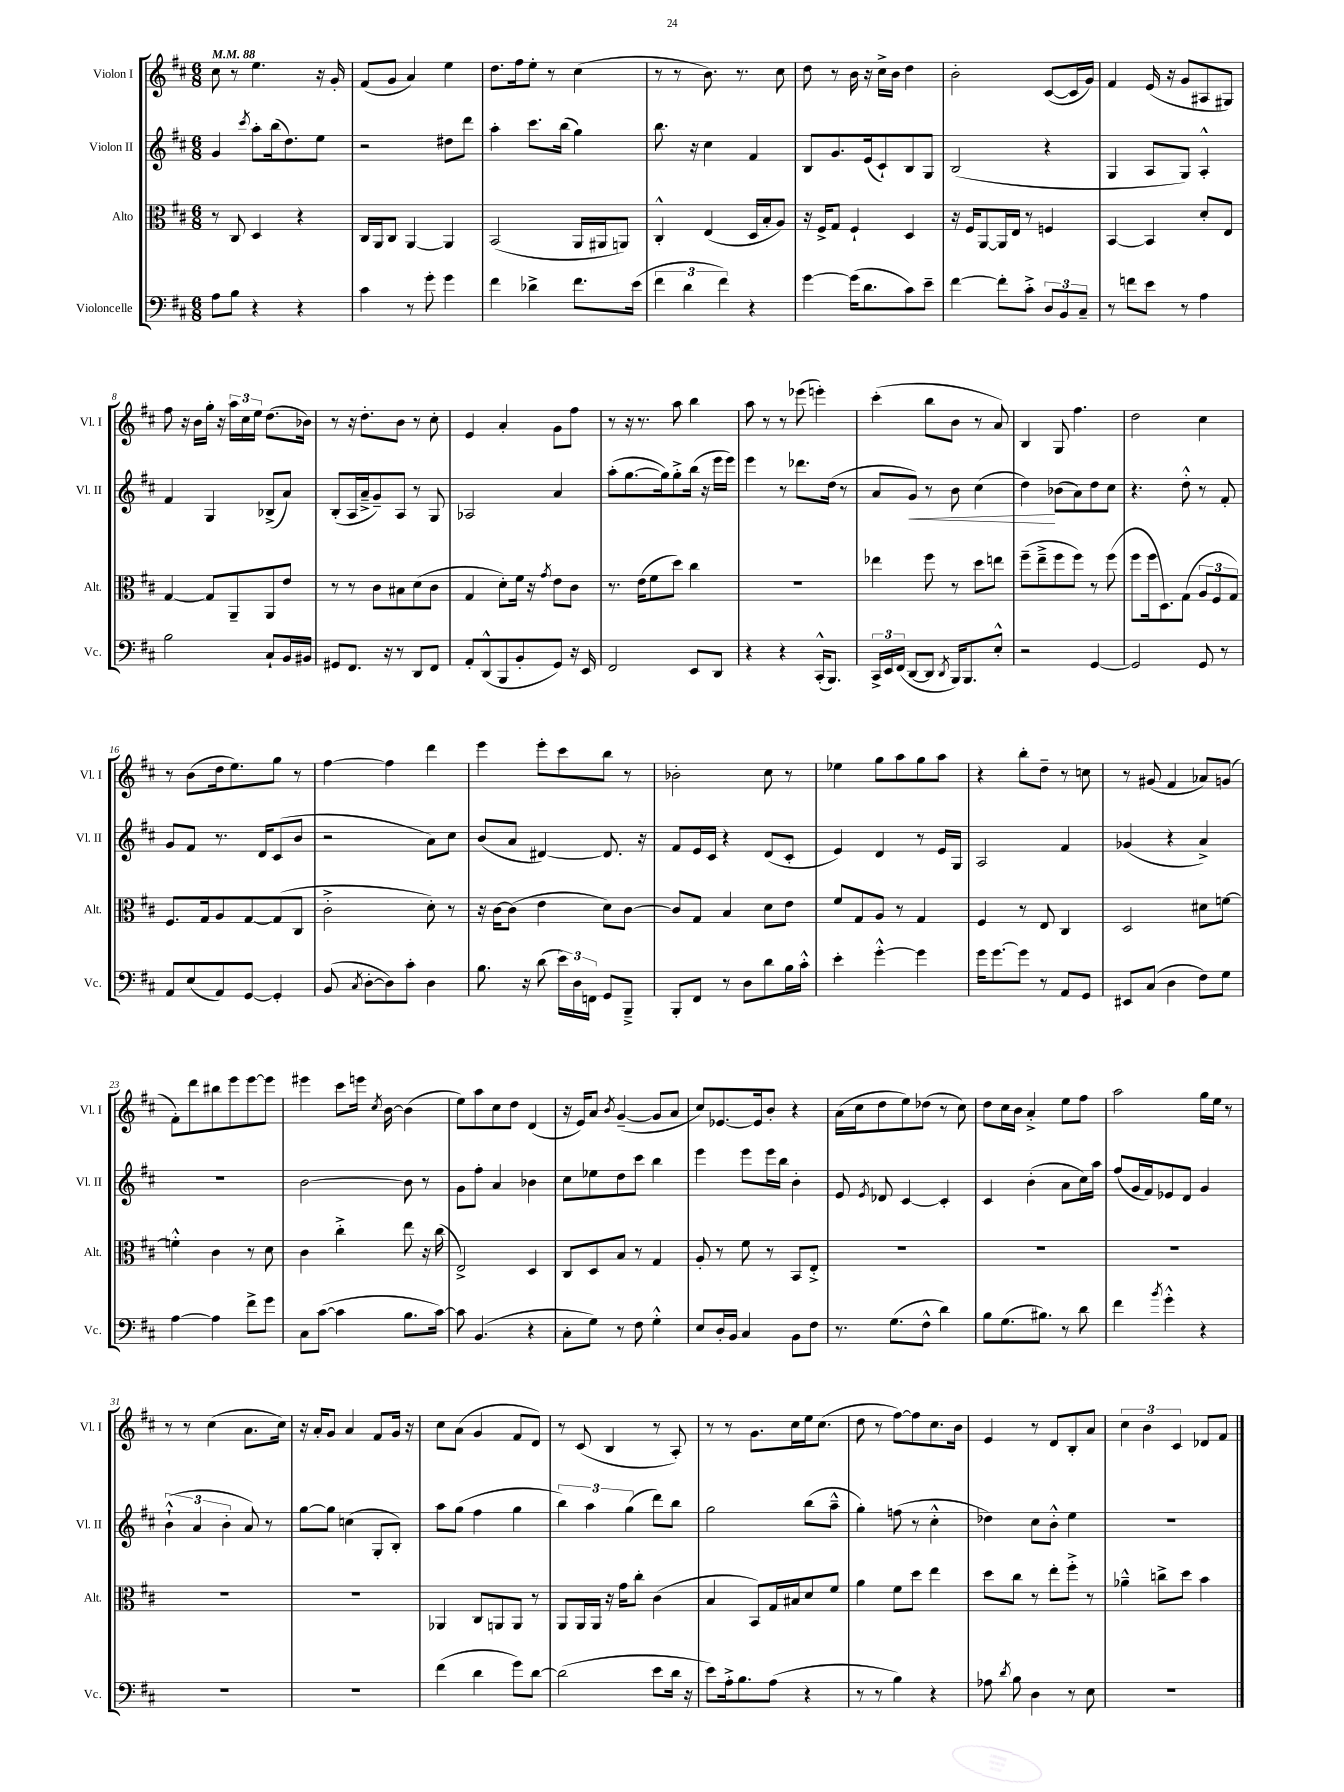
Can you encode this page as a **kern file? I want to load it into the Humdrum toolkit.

**kern	**kern	**kern	**dynam	**kern
*part4	*part3	*part2	*part2	*part1
*staff4	*staff3	*staff2	*staff2	*staff1
*I"Violoncelle	*I"Alto	*I"Violon II	*	*I"Violon I
*I'Vc.	*I'Alt.	*I'Vl. II	*	*I'Vl. I
*clefF4	*clefC3	*clefG2	*	*clefG2
*k[f#c#]	*k[f#c#]	*k[f#c#]	*	*k[f#c#]
*M6/8	*M6/8	*M6/8	*	*M6/8
*MM88	*MM88	*MM88	*	*MM88
=1	=1	=1	=1	=1
8A\L	8r	4g/	.	8cc#\
8B\J	8C#/	.	.	8r
.	.	8qccc#/	.	.
4r	4D/	8aa'\L	.	4.ee\
.	.	(16bb\k	.	.
.	.	8.dd\)	.	.
4r	4r	.	.	.
.	.	8ee\J	.	16r
.	.	.	.	16g'/
=2	=2	=2	=2	=2
4c#\	16C#/LL	2r	.	(8f#/L
.	16AA/J	.	.	.
.	8C#/J	.	.	8g/J
8r	[4AA/	.	.	4a/)
8g'\	.	.	.	.
4g\	4AA/]	8dd#X\L	.	4ee\
.	.	8ddd\J	.	.
=3	=3	=3	=3	=3
4f#\	(2BB/	4aa'\	.	8.dd\L
.	.	.	.	16ff#\k
4d-X^\	.	8.ccc#\L	.	8ee'\J
.	.	.	.	8r
.	.	(16bb\Jk	.	.
8.f#\L	16AA/LL	4gg\)	.	(4cc#\
.	16AA#X/J	.	.	.
.	8AAn/J)	.	.	.
(16e\Jk	.	.	.	.
=4	=4	=4	=4	=4
6f#\	4C#'^^/	8.bb\	.	8r
.	.	.	.	8r
6d\	.	.	.	.
.	.	16r	.	.
.	(4E/	4cc#\	.	8.b\)
6f#\)	.	.	.	.
.	.	.	.	8.r
4r	16D/LL	4f#/	.	.
.	16B'/J	.	.	.
.	8A/J)	.	.	8cc#\
=5	=5	=5	=5	=5
[4g\	16r	8B/L	.	8dd\
.	16F#^/KL	.	.	.
.	8G/J	8.g/	.	8r
(16g\KL]	4F#`/	.	.	16b\
8.d\	.	(16e/k	.	16r
.	.	8c#`/)	.	16cc#^\LL
.	.	.	.	16b\JJ
8c#\)	4D/	8B/	.	4dd\
8e~\J	.	8G/J	.	.
=6	=6	=6	=6	=6
[4f#\	16r	(2B/	.	2b'\
.	16F#/KL	.	.	.
.	[8AA/	.	.	.
8f#'\L]	16AA/L]	.	.	.
.	16E/JJ	.	.	.
8c#'^\J	8r	.	.	.
12D/L	4Fn/	4r	.	([8c#/L
12BB/	.	.	.	.
.	.	.	.	16c#/L]
12C#~/J	.	.	.	.
.	.	.	.	16g/JJ)
=7	=7	=7	=7	=7
8r	[4BB/	4G/	.	4f#/
8fn\L	.	.	.	.
8e\J	4BB/]	8A/L	.	(16e/
.	.	.	.	16r
8r	.	8G/J)	.	8g/L
4A\	8d'/L	4A'^^/	.	8A#X/
.	8E/J	.	.	8G#X/J)
!!LO:LB:g=z
=8	=8	=8	=8	=8
2B\	[4G/	4f#/	.	8ff#\
.	.	.	.	16r
.	.	.	.	16b\LL
.	8G/L]	4G/	.	16gg'\JJ
.	.	.	.	16r
.	8AA~/	.	.	24aa\LL
.	.	.	.	24cc#\
.	.	.	.	24ee\JJ
8C#`/L	8AA/	(8B-X^/L	.	(8.dd\L
16BB/L	8e/J	8a/J)	.	.
16BB#X/JJ	.	.	.	16b-X\Jk)
=9	=9	=9	=9	=9
8GG#X/L	8r	(8B'/L	.	8r
8.FF#/J	8r	16A/L	.	16r
.	.	16a~^/J	.	8.dd'\L
.	8c#\L	8g~/)	.	.
16r	.	.	.	.
8r	8B#X\	8A/J	.	8b\J
8DD/L	(8d\	8r	.	8r
8FF#/J	8c#\J	8G/	.	8cc#'\
=10	=10	=10	=10	=10
8AA'/L	4G/	2A-X/	.	4e/
(8DD^^/	.	.	.	.
8BBB/	8d'\L)	.	.	4a'/
8BB'/	16f#\Jk	.	.	.
.	16r	.	.	.
.	8qg/	.	.	.
8GG/J)	8e\L	4a/	.	8g\L
16r	8c#\J	.	.	8ff#\J
16EE/	.	.	.	.
=11	=11	=11	=11	=11
2FF#/	8.r	(8aa'\L	.	8r
.	.	[8.gg\	.	16r
.	(16e\KL	.	.	8.r
.	8f#\	.	.	.
.	.	16gg\k])	.	.
.	8dd\J)	8gg'^\	.	8aa\
8EE/L	4cc#\	(16bb\Jk	.	4bb\
.	.	16r	.	.
8DD/J	.	16eee\LL	.	.
.	.	16eee\JJ)	.	.
=12	=12	=12	=12	=12
4r	2.r	4eee\	.	8aa\
.	.	.	.	8r
4r	.	8r	.	8r
.	.	8.ddd-X\L	.	(8eee-X\
(16CC#'^^/KL	.	.	.	4eeen'\)
8.BBB/J)	.	(16dd\Jk	.	.
.	.	8r	.	.
=13	=13	=13	=13	=13
24CC#^/LL	4ee-X\	8a/L	.	(4ccc#'\
24EE/	.	.	.	.
(24FF#/JJ	.	.	.	.
!	!	!	!LO:HP:b	!
[8DD/L	.	8g/J)	<	.
8DD/J]	8ff#\	8r	.	8bb\L
8qDD/	.	.	.	.
16BBB/KL)	8r	8b\	.	8b\J
8.BBB/	.	.	.	.
.	8dd\L	(4cc#\	.	8r
8E'^^/J	8een\J	.	.	8a/)
=14	=14	=14	=14	=14
2r	(8ff#~\L	4dd\)	.	4B/
.	8ee~^\	.	.	.
.	8ff#\	(8b-X\L	[	8G/
.	8ff#\J)	8a\)	.	4.ff#\
[4GG/	8r	8dd\	.	.
.	(8ff#\	8cc#\J	.	.
=15	=15	=15	=15	=15
2GG/]	8ff#\L	4.r	.	2dd\
.	16ff#\k	.	.	.
.	8.D\)	.	.	.
.	(8G\J	8dd'^^\	.	.
8GG/	12A/L	8r	.	4cc#\
.	12F#/	.	.	.
8r	.	8f#'/	.	.
.	12G/J)	.	.	.
!!LO:LB:g=z
=16	=16	=16	=16	=16
8AA/L	8.F#/L	8g/L	.	8r
(8E/	.	8f#/J	.	(8b\L
.	16G/k	.	.	.
8AA/)	8A/	8.r	.	16dd\k
.	.	.	.	8.ee\)
[8GG/J	[8G/	.	.	.
.	.	16d/KL	.	.
4GG'/]	(8G/]	(8c#/	.	8gg\J
.	8C#/J	8b/J	.	8r
=17	=17	=17	=17	=17
(8BB/	2c#'^\	2r	.	[4ff#\
8qC#/	.	.	.	.
[8D'\L	.	.	.	.
8D\])	.	.	.	4ff#\]
8c#'\J	.	.	.	.
4D\	8d'\)	8a\L)	.	4ddd\
.	8r	8cc#\J	.	.
=18	=18	=18	=18	=18
8.B\	16r	(8b/L	.	4eee\
.	[16c#\KL	.	.	.
.	(8c#\J]	8a/J	.	.
16r	.	.	.	.
(8d\	4e\	[4d#X/)	.	8eee'\L
24e\LL)	.	.	.	8ccc#\
24D\	.	.	.	.
24FFn\JJ	.	.	.	.
8GG/L	8d\L)	8.d#/]	.	8bb\J
8BBB~^/J	[8c#\J	.	.	8r
.	.	16r	.	.
=19	=19	=19	=19	=19
8BBB'/L	8c#/L]	8f#/L	.	2b-X'\
8FF#/J	8G/J	16e/L	.	.
.	.	16c#/JJ	.	.
8r	4B/	4r	.	.
8D\L	.	.	.	.
8d\	8d\L	(8d/L	.	8cc#\
16B\L	8e\J	8c#'/J	.	8r
16c#'^^\JJ	.	.	.	.
=20	=20	=20	=20	=20
4e'\	8f#/L	4e/)	.	4ee-X\
.	8G/	.	.	.
[4g'^^\	8A/J	4d/	.	8gg\L
.	8r	.	.	8aa\
4g\]	4G/	8r	.	8gg\
.	.	16e/LL	.	8aa\J
.	.	16G/JJ	.	.
=21	=21	=21	=21	=21
16g\KL	4F#/	2A/	.	4r
[8.g\	.	.	.	.
8g\J]	8r	.	.	8bb'\L
8r	8E/	.	.	8dd~\J
8AA/L	4C#/	4f#/	.	8r
8GG/J	.	.	.	8ccn\
=22	=22	=22	=22	=22
8EE#X/L	2D/	(4g-X/	.	8r
(8C#/J	.	.	.	(8g#X/
4D\	.	4r	.	4f#/
8F#\L)	8d#X\L	4a^/)	.	8a-X/L)
8G\J	[8fn\J	.	.	(8gn/J
!!LO:LB:g=z
=23	=23	=23	=23	=23
[4A\	4fn'^^\]	2.r	.	8f#'\L)
.	.	.	.	8ddd\
4A\]	4c#\	.	.	8bb#X\
.	.	.	.	8eee\
8f#^\L	8r	.	.	[8eee\
8g\J	8d\	.	.	8eee\J]
=24	=24	=24	=24	=24
8C#\L	4c#\	[2b\	.	4eee#X\
([8c#\J	.	.	.	.
4c#\]	4cc#'^\	.	.	8ccc#\L
.	.	.	.	16eeen\Jk
.	.	.	.	8qcc#/
.	.	.	.	[16b\
8.B\L	8ee\	8b\]	.	(4b\]
.	16r	8r	.	.
[16c#\Jk)	(16cc#\	.	.	.
=25	=25	=25	=25	=25
8c#\]	2E^/)	8g\L	.	8ee\L)
(4.BB/	.	8ff#'\J	.	8aa\
.	.	4a/	.	8cc#\
.	.	.	.	8dd\J
4r	4D/	4b-X\	.	(4d/
=26	=26	=26	=26	=26
8C#'\L	8C#/L	8cc#\L	.	16r
.	.	.	.	16e/KL)
8G\J)	8D/	8ee-X\	.	8a/J
.	.	.	.	8qb/
8r	8B/J	8dd\	.	([4g~/
8F#\	8r	8ccc#\J	.	.
4G'^^\	4G/	4bb\	.	8g/L]
.	.	.	.	8a/J
=27	=27	=27	=27	=27
8E/L	8A'/	4eee\	.	8cc#/L)
16D'/L	8r	.	.	[8.e-X/
16BB/JJ	.	.	.	.
4C#/	8f#\	8eee\L	.	.
.	.	.	.	16e-/k]
.	8r	16eee\L	.	8b'/J
.	.	16bb\JJ	.	.
8BB\L	8BB/L	4b'\	.	4r
8F#\J	8E'^/J	.	.	.
=28	=28	=28	=28	=28
8.r	2.r	8e/	.	(16a\LL
.	.	.	.	16cc#\J
.	.	8qe/	.	.
.	.	8d-X/	.	8dd\
(8.G\L	.	.	.	.
.	.	[4c#/	.	8ee\)
8F#^^\J	.	.	.	(8dd-X\J
4d\)	.	4c#'/]	.	8r
.	.	.	.	8cc#\)
=29	=29	=29	=29	=29
8B\L	2.r	4c#/	.	8dd\L
(8.G\	.	.	.	16cc#\L
.	.	.	.	16b\JJ
.	.	(4b'\	.	4a'^/
8.B#X\J)	.	.	.	.
8r	.	8a\L	.	8ee\L
8d\	.	16cc#\L)	.	8ff#\J
.	.	16aa\JJ	.	.
=30	=30	=30	=30	=30
4f#\	2.r	(8ff#/L	.	2aa\
.	.	16g/L	.	.
.	.	16f#/J)	.	.
8qb/	.	.	.	.
4g'^^\	.	8e-X/	.	.
.	.	8d/J	.	.
4r	.	4g/	.	16gg\LL
.	.	.	.	16ee\JJ
.	.	.	.	8r
!!LO:LB:g=z
=31	=31	=31	=31	=31
2.r	2.r	(6b`^^\	.	8r
.	.	.	.	8r
.	.	6a/	.	.
.	.	.	.	(4cc#\
.	.	6b'\	.	.
.	.	8a/)	.	8.a\L
.	.	8r	.	.
.	.	.	.	16cc#\Jk)
=32	=32	=32	=32	=32
2.r	2.r	[8gg\L	.	16r
.	.	.	.	16a'/KL
.	.	8gg\J]	.	8g/J
.	.	(4ccn\	.	4a/
.	.	8G'/L	.	8f#/L
.	.	8B'/J)	.	16g/Jk
.	.	.	.	16r
=33	=33	=33	=33	=33
(4f#\	4AA-X/	8aa\L	.	8cc#\L
.	.	(8gg\J	.	(8a\J
4d\	8C#/L	4ff#\	.	4g/
.	8AAn/	.	.	.
8g\L)	8AA/J	4gg\	.	8f#/L
[8d\J	8r	.	.	8d/J)
=34	=34	=34	=34	=34
(2d\]	8AA/L	6bb\)	.	8r
.	16AA/L	.	.	(8c#/
.	.	6aa\	.	.
.	16AA/JJ	.	.	.
.	16r	.	.	4B/
.	16g\KL	.	.	.
.	.	(6gg\	.	.
.	8cc#'\J	.	.	.
8e\L	(4c#\	8ddd\L)	.	8r
16d\Jk	.	8bb\J	.	8A'/)
16r	.	.	.	.
=35	=35	=35	=35	=35
8e\L)	4B/	2gg\	.	8r
16A'^\k	.	.	.	8r
8.B\	.	.	.	.
.	8BB/L)	.	.	8.g\L
(8A\J	16G/L	.	.	.
.	16B#X/J	.	.	16cc#\L
4r	8d/	(8bb\L	.	16ee\J
.	.	.	.	(8.cc#\J
.	8f#/J	8aa~^^\J	.	.
=36	=36	=36	=36	=36
8r	4a\	4gg'\)	.	8dd\
8r	.	.	.	8r
4B\)	8f#\L	(8ffn\	.	[8ff#\L)
.	8dd\J	8r	.	8ff#\]
4r	4ee\	4cc#'^^\	.	8.cc#\
.	.	.	.	16b\Jk
=37	=37	=37	=37	=37
8A-X\	8dd\L	4dd-X\)	.	4e/
8qd/	.	.	.	.
8B\	8cc#\J	.	.	.
4D\	8r	8cc#\L	.	8r
.	8ee'\L	8b'^^\J	.	8d/L
8r	8ff#'^\J	4ee\	.	8B'/
8E\	8r	.	.	8a/J
=38	=38	=38	=38	=38
2.r	4a-X~^^\	2.r	.	6cc#\
.	.	.	.	6b\
.	8ccn^\L	.	.	.
.	.	.	.	6c#/
.	8dd\J	.	.	.
.	4b\	.	.	8d-X/L
.	.	.	.	8f#/J
==	==	==	==	==
*-	*-	*-	*-	*-
